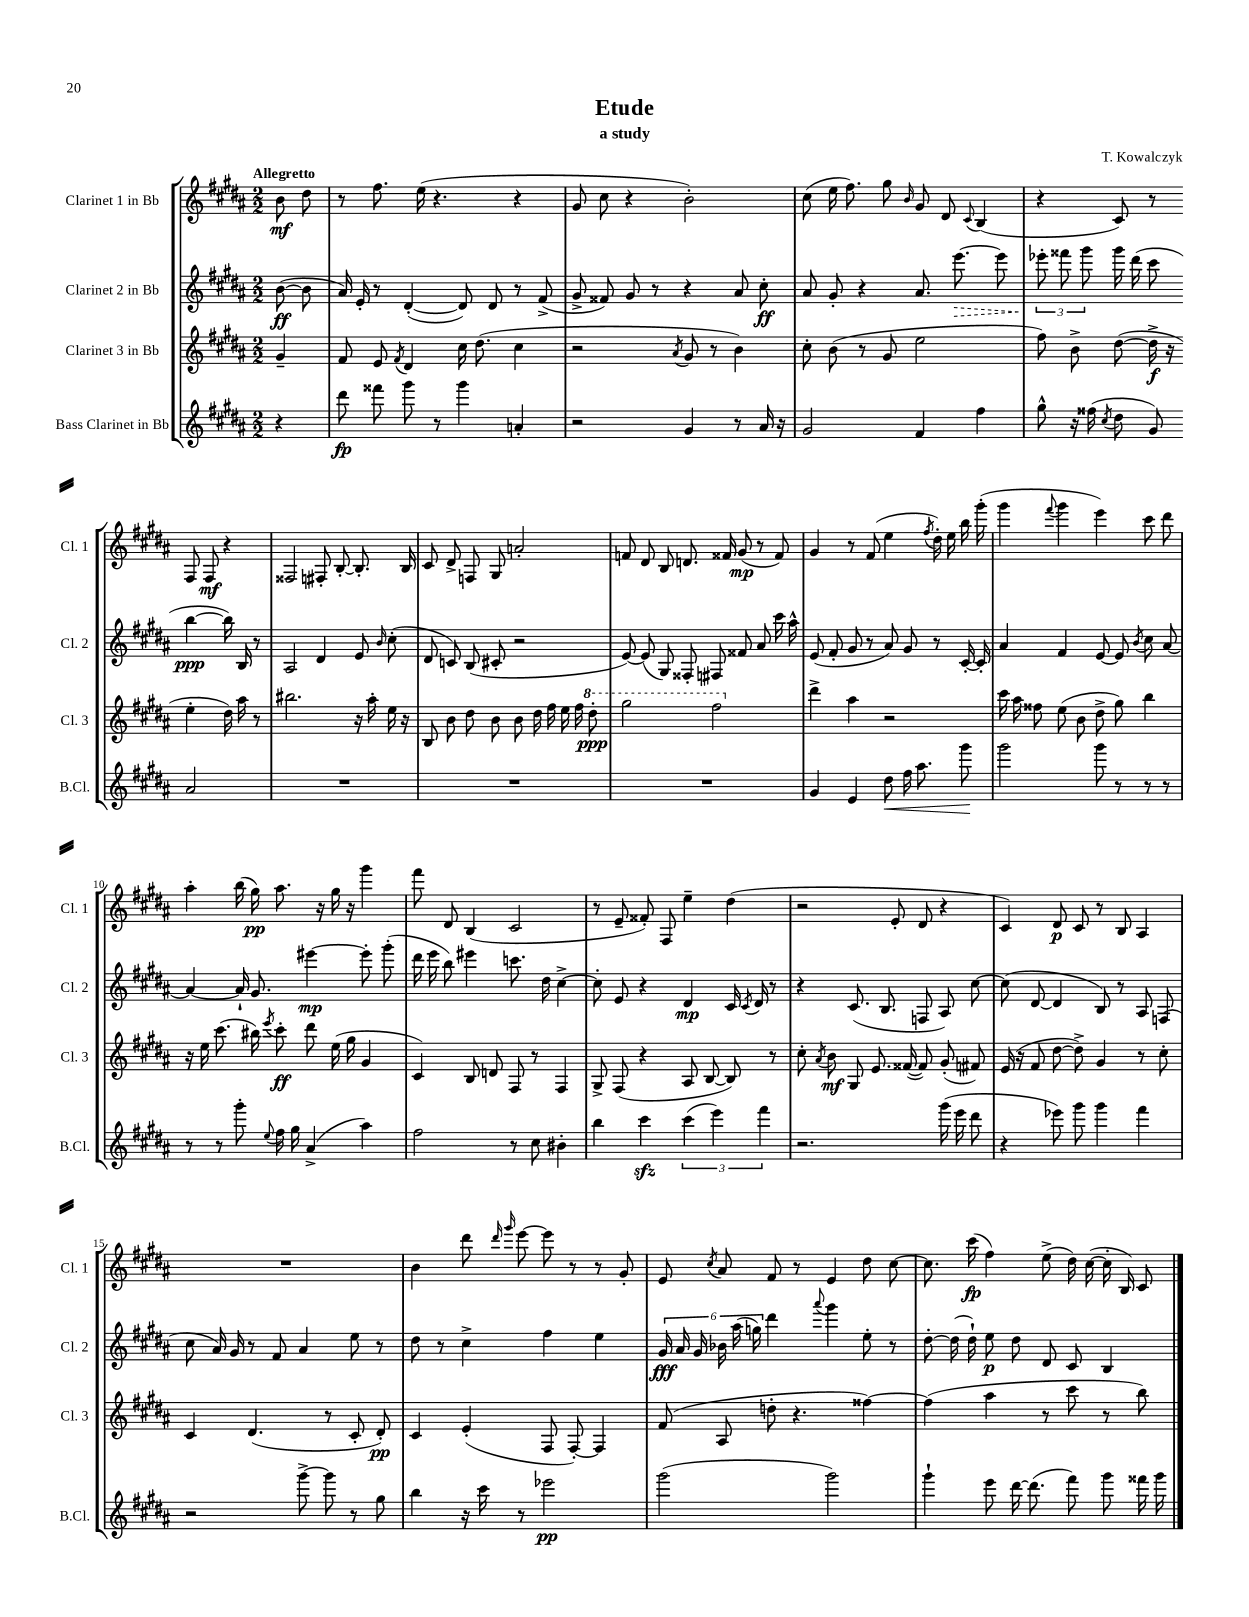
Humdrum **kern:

**kern	**dynam	**kern	**dynam	**kern	**dynam	**kern	**dynam
*part4	*part4	*part3	*part3	*part2	*part2	*part1	*part1
*staff4	*staff4	*staff3	*staff3	*staff2	*staff2	*staff1	*staff1
*I"Bass Clarinet in Bb	*	*I"Clarinet 3 in Bb	*	*I"Clarinet 2 in Bb	*	*I"Clarinet 1 in Bb	*
*I'B.Cl.	*	*I'Cl. 3	*	*I'Cl. 2	*	*I'Cl. 1	*
*clefG2	*	*clefG2	*	*clefG2	*	*clefG2	*
*k[f#c#g#d#a#]	*	*k[f#c#g#d#a#]	*	*k[f#c#g#d#a#]	*	*k[f#c#g#d#a#]	*
*M2/2	*	*M2/2	*	*M2/2	*	*M2/2	*
=	=	=	=	=	=	=	=
!	!	!	!	!	!	!LO:TX:a:B:t=Allegretto	!
4r	.	4g#~/	.	([8b\	ff	8b\	mf
.	.	.	.	8b\]	.	8dd#\	.
=1	=1	=1	=1	=1	=1	=1	=1
8ddd#\	fp	8f#/	.	16a#/)	.	8r	.
.	.	.	.	16e'/	.	.	.
8fff##X\	.	8e/	.	8r	.	8.ff#\	.
.	.	8qf#/	.	.	.	.	.
8ggg#\	.	4d#/	.	([4d#'/	.	.	.
.	.	.	.	.	.	(16ee\	.
8r	.	.	.	.	.	4.r	.
4ggg#\	.	16cc#\	.	8d#/])	.	.	.
.	.	(8.dd#\	.	.	.	.	.
.	.	.	.	8d#/	.	.	.
4an'/	.	4cc#\	.	8r	.	4r	.
.	.	.	.	(8f#^/	.	.	.
=2	=2	=2	=2	=2	=2	=2	=2
2r	.	2r	.	8g#^/	.	8g#/	.
.	.	.	.	8f##X/)	.	8cc#\	.
.	.	.	.	8g#/	.	4r	.
.	.	.	.	8r	.	.	.
.	.	8qa#/	.	.	.	.	.
4g#/	.	8g#/	.	4r	.	2b'\)	.
.	.	8r	.	.	.	.	.
8r	.	4b\)	.	8a#/	.	.	.
16a#/	.	.	.	8cc#'\	ff	.	.
16r	.	.	.	.	.	.	.
=3	=3	=3	=3	=3	=3	=3	=3
2g#/	.	8cc#'\	.	8a#/	.	(8cc#\	.
.	.	(8b\	.	8g#'/	.	16ee\	.
.	.	.	.	.	.	8.ff#\)	.
.	.	8r	.	4r	.	.	.
.	.	8g#/	.	.	.	8gg#\	.
.	.	.	.	.	.	16qqb/	.
4f#/	.	2ee\	.	8.a#/	.	8g#/	.
.	.	.	.	.	.	8d#/	.
!	!	!	!	!	!LO:HP:b	!	!
.	.	.	.	[8.eee\	>	.	.
.	.	.	.	.	.	8qqc#/	.
4ff#\	.	.	.	.	.	(4B/	.
.	.	.	.	8eee\]	.	.	.
=4	=4	=4	=4	=4	=4	=4	=4
8gg#^^\	.	8ff#\)	.	12eee-X'\	.	4r	.
.	.	.	.	12fff##X\	]	.	.
16r	.	8b^\	.	.	.	.	.
.	.	.	.	12ggg#\	.	.	.
(16ff##X\	.	.	.	.	.	.	.
8qcc#/	.	.	.	.	.	.	.
8dd#\	.	([8dd#\	.	16ggg#\	.	8c#/)	.
.	.	.	.	(16ddd#\	.	.	.
8g#/)	.	16dd#^\]	f	8ccc#\	.	8r	.
.	.	16r	.	.	.	.	.
2a#/	.	4ee'\	.	[4bb\	ppp	8F#/	.
.	.	.	.	.	.	8F#/	mf
.	.	16dd#\)	.	16bb\])	.	4r	.
.	.	16aa#\	.	16B/	.	.	.
.	.	8r	.	8r	.	.	.
!!LO:LB:g=z
=5	=5	=5	=5	=5	=5	=5	=5
1r	.	2.bb#X\	.	2A#/	.	2F##X/	.
.	.	.	.	4d#/	.	8F#X'/	.
.	.	.	.	.	.	[8B'/	.
.	.	16r	.	8e/	.	8.B'/]	.
.	.	16aa#'\	.	.	.	.	.
.	.	.	.	16qqb/	.	.	.
.	.	16ee\	.	(8cc#'\	.	.	.
.	.	16r	.	.	.	16B/	.
=6	=6	=6	=6	=6	=6	=6	=6
1r	.	8B/	.	8d#/	.	8c#/	.
.	.	8b\	.	8cn/)	.	8d#^/	.
.	.	8dd#\	.	(8B/	.	8Fn/	.
.	.	8b\	.	8c#X'/	.	8G#/	.
.	.	8b\	.	2r	.	2an'/	.
.	.	16dd#\	.	.	.	.	.
.	.	16ff#\	.	.	.	.	.
.	.	16ee\	.	.	.	.	.
.	.	16ff#\	.	.	.	.	.
*	*	*8va	*	*	*	*	*
.	.	8ddd#'\	ppp	.	.	.	.
=7	=7	=7	=7	=7	=7	=7	=7
1r	.	2ggg#\	.	[8e/)	.	8fn/	.
.	.	.	.	(8e/]	.	8d#/	.
.	.	.	.	8G#/)	.	8B/	.
.	.	.	.	8F##X'/	.	8.dn/	.
.	.	2fff#\	.	8F#X/	.	.	.
.	.	.	.	.	.	16f##X/	.
.	.	.	.	8f##X/	.	(8g#/	mp
.	.	.	.	8a#/	.	8r	.
.	.	.	.	16ccc#\	.	8f##/)	.
.	.	.	.	16aa#^^\	.	.	.
=8	=8	=8	=8	=8	=8	=8	=8
*	*	*X8va	*	*	*	*	*
4g#/	.	4ddd#^\	.	(8e/	.	4g#/	.
.	.	.	.	8f#'/	.	.	.
4e/	.	4aa#\	.	8g#/	.	8r	.
.	.	.	.	8r	.	(8f#/	.
!	!LO:HP:b	!	!	!	!	!	!
8dd#\	<	2r	.	8a#/)	.	4ee\	.
16ff#\	.	.	.	8g#/	.	.	.
8.aa#\	.	.	.	.	.	.	.
.	.	.	.	.	.	8qff#/	.
.	.	.	.	8r	.	16dd#'\)	.
.	.	.	.	.	.	16ee\	.
8ggg#\	.	.	.	[16c#'/	.	16bb\	.
.	.	.	.	16c#'/]	.	(16ggg#'\	.
.	[	.	.	.	.	.	.
=9	=9	=9	=9	=9	=9	=9	=9
2ggg#\	.	16ccc#\	.	4a#/	.	4ggg#\	.
.	.	16aa#\	.	.	.	.	.
.	.	8ff##X\	.	.	.	.	.
.	.	.	.	.	.	8qqfff#/	.
.	.	(8ee\	.	4f#/	.	4ggg#\	.
.	.	8b\	.	.	.	.	.
8ggg#\	.	8dd#^\	.	[8e/	.	4eee\)	.
8r	.	8gg#\)	.	8e/]	.	.	.
.	.	.	.	8qb/	.	.	.
8r	.	4bb\	.	8cc#\	.	8ccc#\	.
8r	.	.	.	[8a#/	.	8ddd#\	.
!!LO:LB:g=z
=10	=10	=10	=10	=10	=10	=10	=10
8r	.	16r	.	4a#/_	.	4aa#'\	.
.	.	16ee\	.	.	.	.	.
8r	.	(8.ccc#\	.	.	.	.	.
8ggg#'\	.	.	.	16a#`/]	.	(16bb\	.
.	.	16bb#X\)	.	8.g#/	.	16gg#\)	pp
8qqee/	.	8qeee/	.	.	.	.	.
16ff#\	.	8ccc#'\	ff	.	.	8.aa#\	.
16gg#\	.	.	.	.	.	.	.
(4a#^/	.	8ddd#\	.	[4eee#X\	mp	.	.
.	.	.	.	.	.	16r	.
.	.	(16ee\	.	.	.	16gg#\	.
.	.	16gg#\	.	.	.	16r	.
4aa#\)	.	4g#/	.	8eee#'\]	.	4ggg#\	.
.	.	.	.	(8ggg#'\	.	.	.
=11	=11	=11	=11	=11	=11	=11	=11
2ff#\	.	4c#/)	.	16ddd#\	.	8fff#\	.
.	.	.	.	16eee\	.	.	.
.	.	.	.	8bb\)	.	8d#/	.
.	.	8B/	.	4eee#X\	.	(4B/	.
.	.	8dn/	.	.	.	.	.
8r	.	8F#/	.	8.cccn\	.	2c#/	.
8cc#\	.	8r	.	.	.	.	.
.	.	.	.	16dd#\	.	.	.
4b#X'\	.	4F#/	.	[4cc#^\	.	.	.
=12	=12	=12	=12	=12	=12	=12	=12
4bb\	.	8G#^/	.	8cc#'\]	.	8r	.
.	.	(8F#/	.	8e/	.	8e~/	.
4ccc#zz\	.	4r	.	4r	.	8f##X'/)	.
.	.	.	.	.	.	8F#/	.
(6ccc#\	.	8A#/	.	4d#/	mp	4ee~\	.
.	.	[8B/	.	.	.	.	.
6eee\)	.	.	.	.	.	.	.
.	.	8B/])	.	16c#/	.	(4dd#\	.
.	.	.	.	8qc#/	.	.	.
.	.	.	.	16d#/	.	.	.
6fff#\	.	.	.	.	.	.	.
.	.	8r	.	8r	.	.	.
=13	=13	=13	=13	=13	=13	=13	=13
2.r	.	8cc#'\	.	4r	.	2r	.
.	.	8qa#/	.	.	.	.	.
.	.	8b\	mf	.	.	.	.
.	.	8G#/	.	(8.c#/	.	.	.
.	.	8.e/	.	.	.	.	.
.	.	.	.	8.B/	.	.	.
.	.	.	.	.	.	8e'/	.
.	.	([16f##X/	.	.	.	.	.
.	.	8f##/])	.	8Fn/	.	8d#/	.
(16ggg#\	.	(8g#'/	.	8A#/)	.	4r	.
16eee\	.	.	.	.	.	.	.
8ddd#\	.	8f#X/)	.	[8cc#\	.	.	.
=14	=14	=14	=14	=14	=14	=14	=14
4r	.	(16e/	.	(8cc#\]	.	4c#/)	.
.	.	16r	.	.	.	.	.
.	.	8f#/	.	[8d#/	.	.	.
8eee-X\)	.	[8dd#\	.	4d#/]	.	8d#/	p
8ggg#\	.	8dd#^\])	.	.	.	8c#/	.
4ggg#\	.	4g#/	.	8B/)	.	8r	.
.	.	.	.	8r	.	8B/	.
4fff#\	.	8r	.	8A#/	.	4A#/	.
.	.	8cc#'\	.	(8Fn/	.	.	.
!!LO:LB:g=z
=15	=15	=15	=15	=15	=15	=15	=15
2r	.	4c#/	.	8cc#\	.	1r	.
.	.	.	.	16a#/)	.	.	.
.	.	.	.	16g#/	.	.	.
.	.	(4.d#/	.	8r	.	.	.
.	.	.	.	8f#/	.	.	.
[8ggg#^\	.	.	.	4a#/	.	.	.
8ggg#\]	.	8r	.	.	.	.	.
8r	.	8c#'/	.	8ee\	.	.	.
8gg#\	.	8d#'/)	pp	8r	.	.	.
=16	=16	=16	=16	=16	=16	=16	=16
4bb\	.	4c#/	.	8dd#\	.	4b\	.
.	.	.	.	8r	.	.	.
16r	.	(4e'/	.	4cc#^\	.	8ddd#\	.
16ccc#\	.	.	.	.	.	.	.
.	.	.	.	.	.	16qqddd#/	.
.	.	.	.	.	.	16qqggg#/	.
8r	.	.	.	.	.	[8eee\	.
2eee-X\	pp	8F#/	.	4ff#\	.	8eee\]	.
.	.	[8F#'/)	.	.	.	8r	.
.	.	4F#/]	.	4ee\	.	8r	.
.	.	.	.	.	.	8g#'/	.
=17	=17	=17	=17	=17	=17	=17	=17
(2ggg#\	.	(8f#/	.	24g#/	fff	8e/	.
.	.	.	.	24a#/	.	.	.
.	.	.	.	24g#/	.	.	.
.	.	.	.	.	.	8qcc#/	.
.	.	8A#/	.	24b-X\	.	8a#/	.
.	.	.	.	(24aa#\	.	.	.
.	.	.	.	24ggn\)	.	.	.
.	.	8ddn'\	.	4ddd#\	.	8f#/	.
.	.	4.r	.	.	.	8r	.
.	.	.	.	8qqaaa#/	.	.	.
2ggg#\)	.	.	.	4ggg#\	.	4e/	.
.	.	[4ff##X\)	.	8ee'\	.	8dd#\	.
.	.	.	.	8r	.	[8cc#\	.
=18	=18	=18	=18	=18	=18	=18	=18
4ggg#`\	.	(4ff##\]	.	[8dd#'\	.	8.cc#\]	.
.	.	.	.	(16dd#\]	.	.	.
.	.	.	.	16dd#`\)	.	(16ccc#\	fp
8eee\	.	4aa#\	.	8ee\	p	4ff#\)	.
[16ddd#\	.	.	.	8dd#\	.	.	.
(8.ddd#\]	.	.	.	.	.	.	.
.	.	8r	.	8d#/	.	(8ee^\	.
8fff#\)	.	8ccc#\	.	8c#/	.	16dd#\)	.
.	.	.	.	.	.	([16cc#\	.
8ggg#\	.	8r	.	4B/	.	16cc#'\]	.
.	.	.	.	.	.	16B/)	.
16fff##X\	.	8bb\)	.	.	.	8c#/	.
16ggg#\	.	.	.	.	.	.	.
==	==	==	==	==	==	==	==
*-	*-	*-	*-	*-	*-	*-	*-
